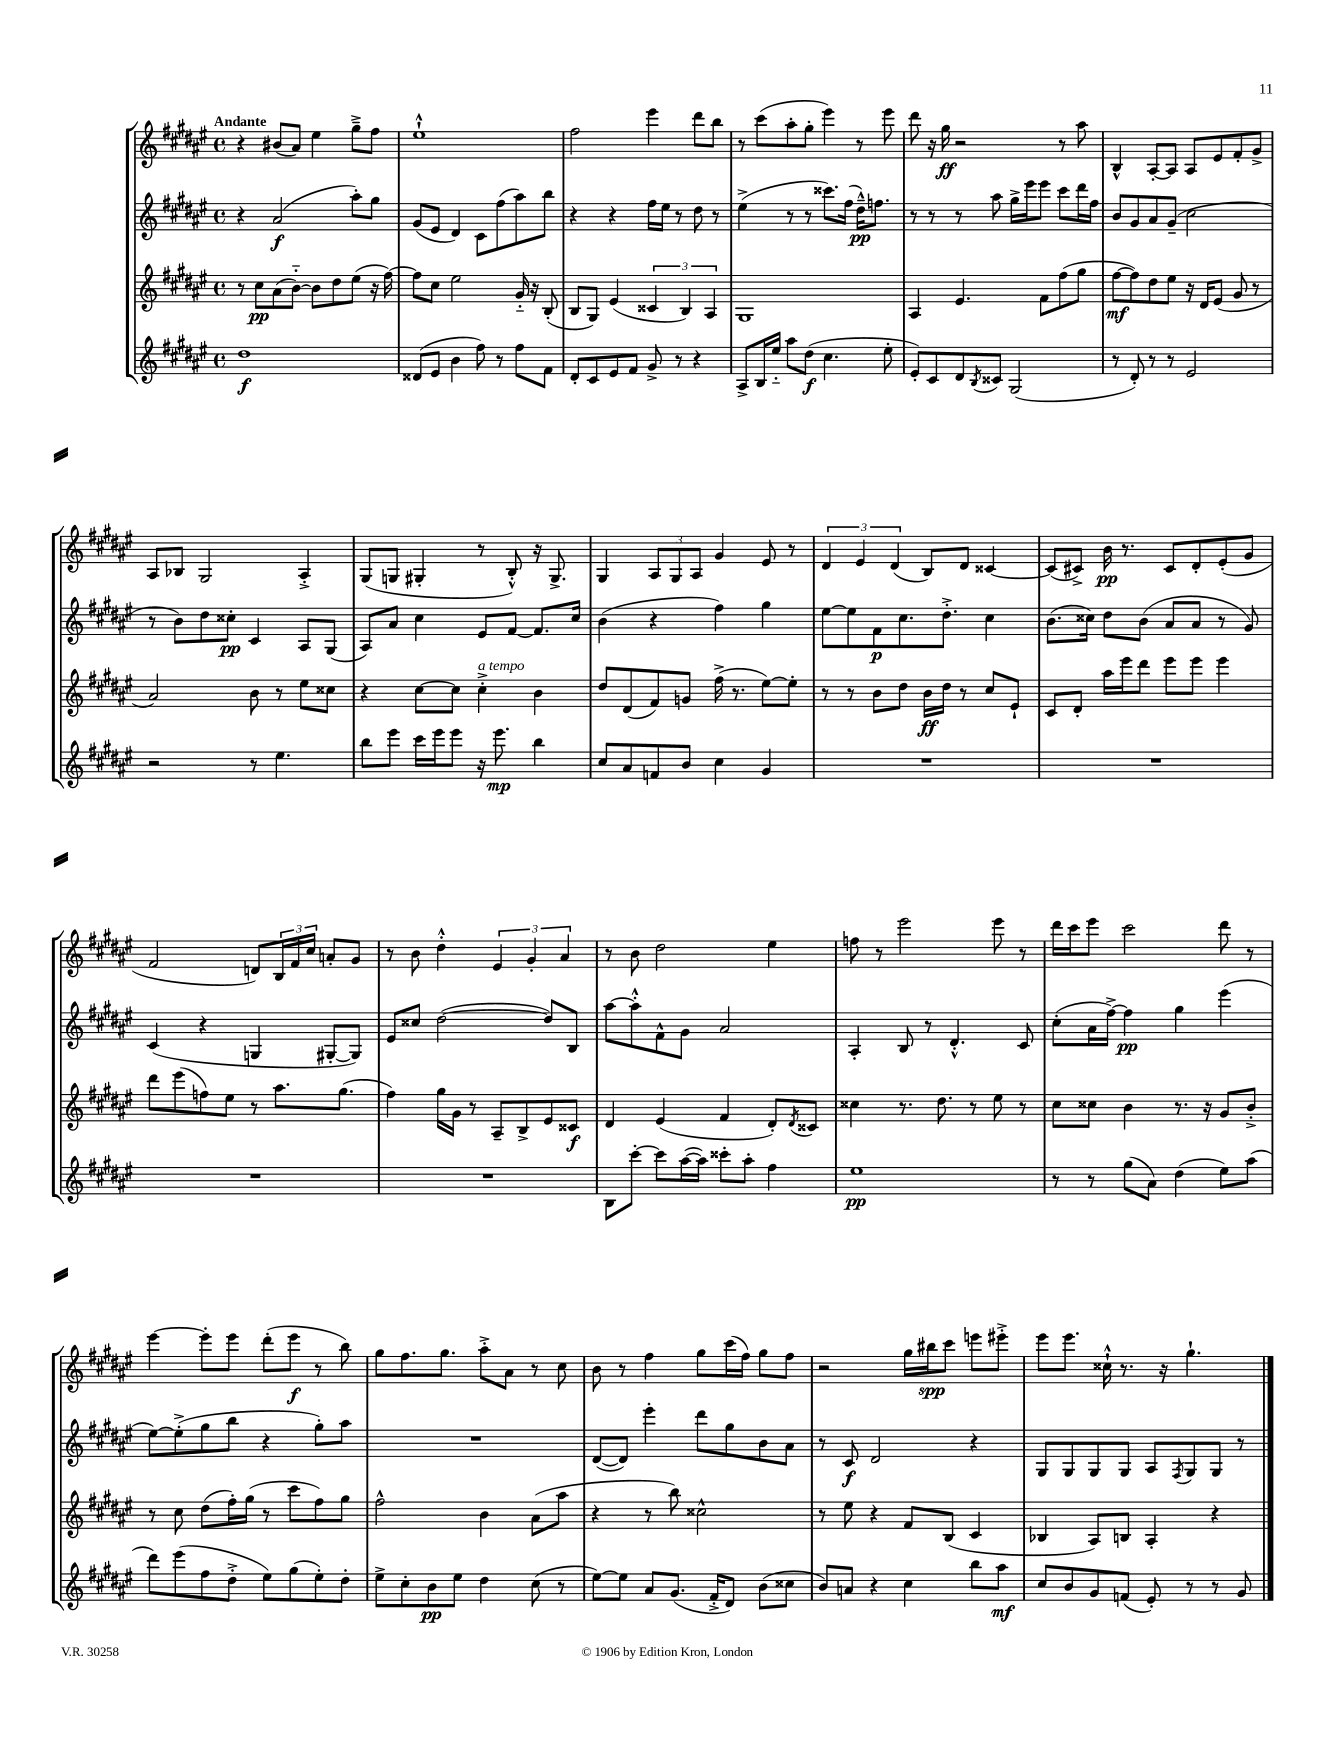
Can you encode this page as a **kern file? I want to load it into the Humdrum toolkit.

**kern	**kern	**kern	**kern
*staff4	*staff3	*staff2	*staff1
*clefG2	*clefG2	*clefG2	*clefG2
*k[f#c#g#d#a#e#]	*k[f#c#g#d#a#e#]	*k[f#c#g#d#a#e#]	*k[f#c#g#d#a#e#]
*M4/4	*M4/4	*M4/4	*M4/4
*met(c)	*met(c)	*met(c)	*met(c)
1dd#	8r	4r	4r
.	8cc#\L	.	.
.	(8a#\	(2a#/	(8b#/L
.	[8b'~\J)	.	8a#/J)
.	8b\]L	.	4ee#\
.	8dd#\	.	.
.	(8ee#\J	8aa#'\L)	8gg#~^\L
.	16r	8gg#\J	8ff#\J
.	[16ff#\)	.	.
=	=	=	=
(8d##/L	8ff#\]L	(8g#/L	1ee#`^^
8e#/J	8cc#\J	8e#/J	.
4b\	2ee#\	4d#/)	.
8ff#\)	.	8c#\L	.
8r	.	(8ff#\	.
8ff#\L	16g#'~/	8aa#\)	.
.	16r	.	.
8f#\J	(8B'/	8bb\J	.
=	=	=	=
8d#'/L	8B/L	4r	2ff#\
8c#/	8G#/J)	.	.
8e#/	(4e#/	4r	.
8f#/J	.	.	.
8g#^/	6c##/	16ff#\LL	4eee#\
.	.	16ee#\JJ	.
8r	.	8r	.
.	6B/)	.	.
4r	.	8dd#\	8ddd#\L
.	6A#/	.	.
.	.	8r	8bb\J
=	=	=	=
8A#^/L	1G#	(4ee#^\	8r
16B/L	.	.	(8ccc#\L
16ee#'~/JJ	.	.	.
8aa#\L	.	8r	8aa#'\
(8dd#\J	.	8r	8gg#'\J
4.cc#\	.	8.ccc##\L)	4eee#\)
.	.	(16ff#\Jk	.
.	.	16dd#~^^\LK)	8r
.	.	8.ff\J	.
8ee#'\	.	.	8eee#\
=	=	=	=
8e#'/L)	4A#/	8r	8ddd#\
8c#/	.	8r	16r
.	.	.	16gg#\
8d#/	4.e#/	8r	2r
8qB/	.	.	.
8c##/J	.	8aa#\	.
(2G#/	.	16gg#^\LL	.
.	.	16eee#\J	.
.	8f#\L	8eee#\J	.
.	(8ff#\	8ccc#\L	8r
.	8gg#\J	16ddd#\L	8aa#\
.	.	16ff#\JJ	.
=	=	=	=
8r	[8ff#\L	8b/L	4B^^/
8d#'/)	8ff#\])	8g#/	.
8r	8dd#\	8a#/	[8A#'/L
8r	8ee#\J	(8g#~/J	8A#/]J
2e#/	16r	2cc#\	8A#/L
.	16d#/LK	.	.
.	(8e#/J	.	8e#/
.	8g#/	.	8f#'/
.	8r	.	8g#^/J
=	=	=	=
2r	2a#/)	8r	8A#/L
.	.	8b\L)	8B-/J
.	.	8dd#\	2G#/
.	.	8cc##'\J	.
8r	8b\	4c#/	.
4.ee#\	8r	.	.
.	8ee#\L	8A#/L	4A#'^/
.	8cc##\J	(8G#/J	.
=	=	=	=
8bb\L	4r	8A#/L)	(8G#/L
8eee#\J	.	8a#/J	8G/J
16ccc#\LL	[8cc#\L	4cc#\	4G#'/
16eee#\J	.	.	.
8eee#\J	8cc#\]J	.	.
16r	4cc#'^\	8e#/L	8r
8.eee#\	.	.	.
.	.	[8f#/J	8B'^^/)
4bb\	4b\	8.f#/]L	16r
.	.	.	8.G#^/
.	.	16cc#/Jk	.
=	=	=	=
8cc#/L	8dd#/L	(4b\	4G#/
8a#/	(8d#/	.	.
8f/	8f#/)	4r	12A#/L
.	.	.	12G#/
8b/J	8g/J	.	.
.	.	.	12A#/J
4cc#\	(16ff#^\	4ff#\)	4g#/
.	8.r	.	.
4g#/	[8ee#\L)	4gg#\	8e#/
.	8ee#'\]J	.	8r
=	=	=	=
1r	8r	[8ee#\L	6d#/
.	8r	8ee#\]	.
.	.	.	6e#/
.	8b\L	8f#\	.
.	.	.	(6d#/
.	8dd#\J	8.cc#\	.
.	16b\LL	.	8B/L)
.	16dd#\JJ	8.dd#'^\J	.
.	8r	.	8d#/J
.	8cc#/L	4cc#\	[4c##/
.	8e#`/J	.	.
=	=	=	=
1r	8c#/L	(8.b\L	(8c##/]L
.	8d#'/J	.	8c#^/J)
.	.	16cc##\Jk)	.
.	16aa#\LL	8dd#\L	16b\
.	16eee#\J	.	8.r
.	8ddd#\J	(8b\J	.
.	8eee#\L	8a#/L	8c#/L
.	8eee#\J	8a#/J	8d#'/
.	4eee#\	8r	(8e#'/
.	.	8g#/)	8g#/J
=	=	=	=
1r	8ddd#\L	(4c#/	2f#/
.	(8eee#\	.	.
.	8ff\)	4r	.
.	8ee#\J	.	.
.	8r	4G/	8d/L)
.	8.aa#\L	.	24B/L
.	.	.	24f#/
.	.	.	24cc#/JJ
.	.	[8G#'/L	8a'/L
.	(8.gg#\J	.	.
.	.	8G#/]J)	8g#/J
=	=	=	=
1r	4ff#\)	8e#/L	8r
.	.	8cc##/J	8b\
.	16gg#\LL	([2dd#\	4dd#'^^\
.	16g#\JJ	.	.
.	8r	.	.
.	8A#~/L	.	6e#/
.	8B^/	.	.
.	.	.	6g#'/
.	8e#/	8dd#/]L)	.
.	.	.	6a#/
.	8c##/J	8B/J	.
=	=	=	=
8B\L	4d#/	[8aa#\L	8r
[8ccc#'\J	.	8aa#'^^\]	8b\
8ccc#\]L	(4e#/	8f#^^\	2dd#\
([16aa#\L	.	8g#\J	.
16aa#\]JJ)	.	.	.
8ccc##'\L	4f#/	2a#/	.
8aa#'\J	.	.	.
4ff#\	8d#'/L)	.	4ee#\
.	8qd#/	.	.
.	8c##/J	.	.
=	=	=	=
1ee#	4cc##\	4A#'/	8ff\
.	.	.	8r
.	8.r	8B/	2eee#\
.	.	8r	.
.	8.dd#\	.	.
.	.	4.d#'^^/	.
.	8r	.	.
.	8ee#\	.	8eee#\
.	8r	8c#/	8r
=	=	=	=
8r	8cc#\L	(8cc#'\L	16ddd#\LL
.	.	.	16ccc#\J
8r	8cc##\J	16a#\L	8eee#\J
.	.	[16ff#^\JJ)	.
(8gg#\L	4b\	4ff#\]	2ccc#\
8a#\J)	.	.	.
(4dd#\	8.r	4gg#\	.
.	16r	.	.
8ee#\L)	8g#/L	(4eee#\	8ddd#\
(8aa#\J	8b'^/J	.	8r
=	=	=	=
8ddd#\L)	8r	[8ee#\L)	[4eee#\
(8eee#\	8cc#\	(8ee#'^\]	.
8ff#\	(8dd#\L	8gg#\	8eee#'\]L
8dd#'^\J	16ff#'\L)	8bb\J	8eee#\J
.	(16gg#\JJ	.	.
8ee#\L)	8r	4r	(8ddd#'\L
(8gg#\	8ccc#\L	.	8eee#\J
8ee#'\)	8ff#\)	8gg#'\L)	8r
8dd#'\J	8gg#\J	8aa#\J	8bb\)
=	=	=	=
8ee#^\L	2ff#^^\	1r	8gg#\L
8cc#'\	.	.	8.ff#\
8b\	.	.	.
.	.	.	8.gg#\J
8ee#\J	.	.	.
4dd#\	4b\	.	8aa#'^\L
.	.	.	8a#\J
(8cc#\	(8a#\L	.	8r
8r	8aa#\J	.	8cc#\
=	=	=	=
[8ee#\L)	4r	([8d#/L	8b\
8ee#\]J	.	8d#/]J)	8r
8a#/L	8r	4eee#'\	4ff#\
(8.g#/J	8bb\)	.	.
.	2cc##^^\	8ddd#\L	8gg#\L
16f#'^/LK	.	.	.
8d#/J)	.	8gg#\	(16ccc#\L
.	.	.	16ff#\JJ)
(8b\L	.	8b\	8gg#\L
8cc##\J	.	8a#\J	8ff#\J
=	=	=	=
8b/L)	8r	8r	2r
8a/J	8ee#\	8c#/	.
4r	4r	2d#/	.
4cc#\	8f#/L	.	16gg#\LL
.	.	.	16bb#\J
.	(8B/J	.	8ccc#\J
8bb\L	4c#/	4r	8eee\L
8aa#\J	.	.	8eee#'^\J
=	=	=	=
8cc#/L	4B-/	8G#/L	8eee#\L
8b/	.	8G#/	8.eee#\J
8g#/	8A#/L)	8G#/	.
.	.	.	16cc##`^^\
(8f/J	8B/J	8G#/J	8.r
8e#'/)	4A#'/	8A#/L	.
.	.	.	16r
.	.	8qF#/	.
8r	.	8G#/	4.gg#`\
8r	4r	8G#/J	.
8g#/	.	8r	.
==	==	==	==
*-	*-	*-	*-
